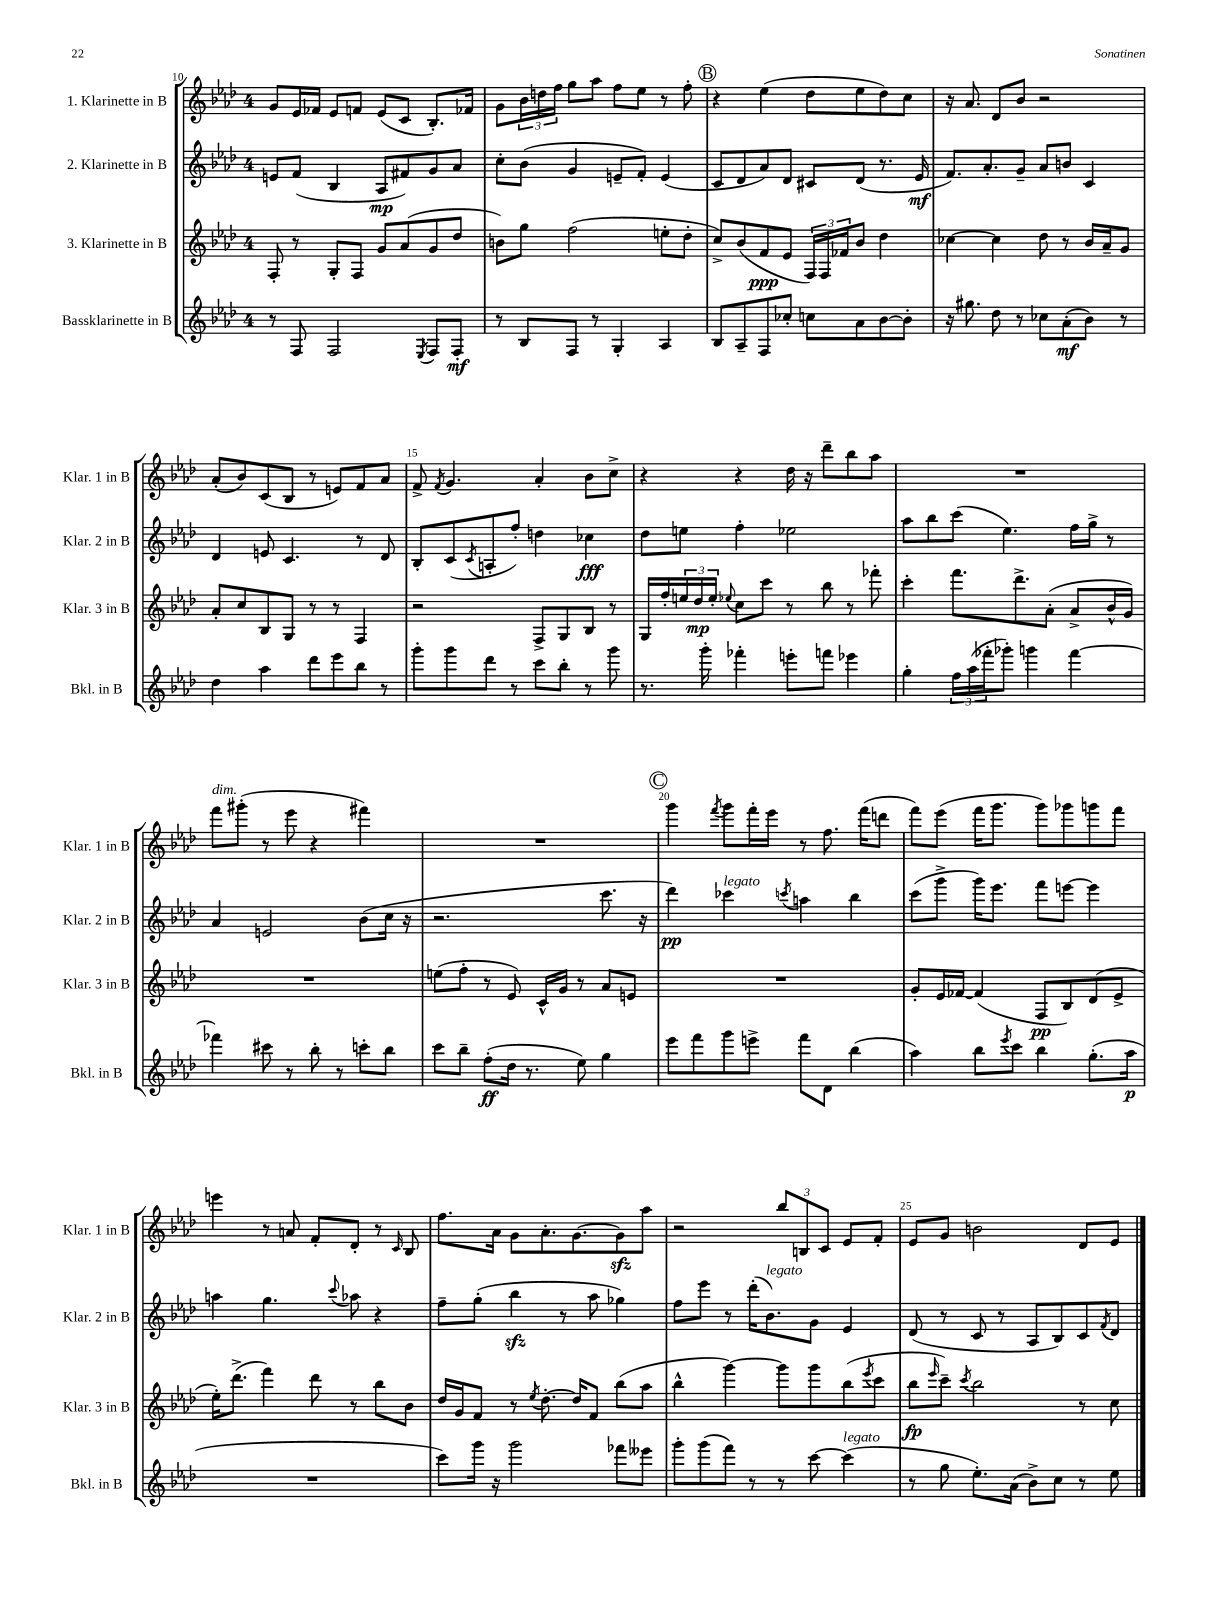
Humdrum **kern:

**kern	**dynam	**kern	**dynam	**kern	**dynam	**kern
*part4	*part4	*part3	*part3	*part2	*part2	*part1
*staff4	*staff4	*staff3	*staff3	*staff2	*staff2	*staff1
*I"Bassklarinette in B	*	*I"3. Klarinette in B	*	*I"2. Klarinette in B	*	*I"1. Klarinette in B
*I'Bkl. in B	*	*I'Klar. 3 in B	*	*I'Klar. 2 in B	*	*I'Klar. 1 in B
*clefG2	*	*clefG2	*	*clefG2	*	*clefG2
*k[b-e-a-d-]	*	*k[b-e-a-d-]	*	*k[b-e-a-d-]	*	*k[b-e-a-d-]
*M4/4	*	*M4/4	*	*M4/4	*	*M4/4
=10	=10	=10	=10	=10	=10	=10
8r	.	8F'/	.	8en/L	.	8g/L
8F/	.	8r	.	(8f/J	.	16e-/L
.	.	.	.	.	.	16f-X/JJ
2F/	.	8G'/L	.	4B-/	.	8e-/L
.	.	8F/J	.	.	.	8fn/J
.	.	8g/L	.	8A-/L	mp	(8e-/L
.	.	(8a-/	.	8f#X/)	.	8c/J
8qE-/	.	.	.	.	.	.
8F/L	.	8g/	.	8g/	.	8.B-'/L)
8F'/J	mf	8dd-/J	.	8a-/J	.	.
.	.	.	.	.	.	16f-X/Jk
=11	=11	=11	=11	=11	=11	=11
8r	.	8bn\L)	.	8cc'\L	.	8g\L
8B-/L	.	8gg\J	.	(8b-\J	.	24b-\L
.	.	.	.	.	.	24ddn\
.	.	.	.	.	.	24ff\JJ
8F/J	.	(2ff\	.	4g/	.	8gg\L
8r	.	.	.	.	.	8aa-\J
4G'/	.	.	.	8en~/L	.	8ff\L
.	.	.	.	8f'/J)	.	8ee-\J
4A-/	.	8een'\L	.	(4e/	.	8r
.	.	8dd-'\J	.	.	.	8ff'\
!!LO:REH:place=s1:t=B
=12	=12	=12	=12	=12	=12	=12
8B-/L	.	8cc^/L)	.	8c/L	.	4r
8A-~/	.	(8b-/	.	8d-/	.	.
8F/	.	8f/	ppp	8a-/)	.	(4ee-\
8cc-X'/J	.	8e-/J	.	8d-/J	.	.
8ccn\L	.	24F/LL)	.	8c#X/L	.	8dd-\L
.	.	24F/	.	.	.	.
.	.	24f-X/J	.	.	.	.
8a-\	.	8b-/J	.	(8d-/J	.	8ee-\
[8b-\	.	4dd-\	.	8.r	.	8dd-\)
8b-'\J]	.	.	.	.	.	8cc\J
.	.	.	.	16e-/	mf	.
=13	=13	=13	=13	=13	=13	=13
16r	.	[4cc-X\	.	8.f/L)	.	16r
8.gg#X\	.	.	.	.	.	8.a-/
.	.	.	.	8.a-'/	.	.
8dd-\	.	4cc-\]	.	.	.	8d-/L
8r	.	.	.	8g~/J	.	8b-/J
8cc-X\L	.	8dd-\	.	8a-/L	.	2r
(8a-'\	mf	8r	.	8bn/J	.	.
8b-\J)	.	16b-/LL	.	4c/	.	.
.	.	16a-~/J	.	.	.	.
8r	.	8g/J	.	.	.	.
!!LO:LB:g=z
=14	=14	=14	=14	=14	=14	=14
4dd-\	.	8a-'/L	.	4d-/	.	(8a-'/L
.	.	8cc/	.	.	.	8b-/)
4aa-\	.	8B-/	.	8en/	.	(8c/
.	.	8G/J	.	4.c/	.	8B-/J
8ddd-\L	.	8r	.	.	.	8r
8eee-\	.	8r	.	.	.	8en/L)
8bb-\J	.	4F/	.	8r	.	8f/
8r	.	.	.	8d-/	.	8a-/J
=15	=15	=15	=15	=15	=15	=15
8ggg'\L	.	2r	.	8B-'/L	.	8f^/
.	.	.	.	.	.	8qf/
8ggg\	.	.	.	(8c/	.	4.g/
.	.	.	.	8qc/	.	.
8ddd-\J	.	.	.	8An'/	.	.
8r	.	.	.	8ff'/J)	.	.
8ccc\L	.	8F^/L	.	4ddn\	.	4a-'/
8bb-'\J	.	8G/	.	.	.	.
8r	.	8B-/J	.	4cc-X\	fff	8b-\L
8ggg\	.	8r	.	.	.	8cc^\J
=16	=16	=16	=16	=16	=16	=16
8.r	.	16G/LL	.	8dd-\L	.	4r
.	.	16ff'/	.	.	.	.
.	.	24een/	.	8een\J	.	.
.	.	24dd-/	mp	.	.	.
16ggg'\	.	.	.	.	.	.
.	.	24ee'/JJ	.	.	.	.
.	.	8qqee-X/	.	.	.	.
4fff-X'\	.	8cc\L	.	4ff'\	.	4r
.	.	8ccc\J	.	.	.	.
8eeen'\L	.	8r	.	2ee-X\	.	16dd-\
.	.	.	.	.	.	16r
8fffn\J	.	8bb-\	.	.	.	8ddd-~\L
4eee-X\	.	8r	.	.	.	8bb-\
.	.	8fff-X'\	.	.	.	8aa-\J
=17	=17	=17	=17	=17	=17	=17
4gg'\	.	4ccc'\	.	8aa-\L	.	1r
.	.	.	.	8bb-\	.	.
24ff\LL	.	8.fff\L	.	(8ccc\J	.	.
(24aa-\	.	.	.	.	.	.
24fff-X'\J	.	.	.	.	.	.
8ggg-X'\J)	.	.	.	4.ee-\)	.	.
.	.	8.ddd-^\	.	.	.	.
4gggn\	.	.	.	.	.	.
.	.	(8a-'\J	.	.	.	.
[4fff-\	.	8a-^/L	.	16ff\LL	.	.
.	.	.	.	16gg^\JJ	.	.
.	.	16b-^^/L	.	8r	.	.
.	.	16g/JJ)	.	.	.	.
!!LO:LB:g=z
=18	=18	=18	=18	=18	=18	=18
!	!	!	!	!	!	!LO:TX:a:i:t=dim.
4fff-X\]	.	1r	.	4a-/	.	8fff\L
.	.	.	.	.	.	(8ggg#X'\J
8ccc#X\	.	.	.	2en/	.	8r
8r	.	.	.	.	.	8eee-\
8bb-'\	.	.	.	.	.	4r
8r	.	.	.	.	.	.
8cccn'\L	.	.	.	(8b-\L	.	4fff#X\)
8bb-\J	.	.	.	16cc\Jk	.	.
.	.	.	.	16r	.	.
=19	=19	=19	=19	=19	=19	=19
8ccc\L	.	(8een\L	.	2.r	.	1r
8bb-~\J	.	8ff'\J	.	.	.	.
(8ff'\L	ff	8r	.	.	.	.
16dd-\Jk	.	8e-/)	.	.	.	.
8.r	.	.	.	.	.	.
.	.	16c^^/LL	.	.	.	.
.	.	16g/JJ	.	.	.	.
8ee-\)	.	8r	.	.	.	.
4gg\	.	8a-/L	.	8.ccc\	.	.
.	.	8en/J	.	.	.	.
.	.	.	.	16r	.	.
!!LO:REH:place=s1:t=C
=20	=20	=20	=20	=20	=20	=20
8eee-\L	.	1r	.	4ddd-\)	pp	4ggg\
8fff\	.	.	.	.	.	.
.	.	.	.	.	.	8qfff/
!	!	!	!	!LO:TX:a:i:t=legato	!	!
8ggg\	.	.	.	4ccc-X\	.	8ggg\L
8eeen^\J	.	.	.	.	.	16fff'\L
.	.	.	.	.	.	16eee-\JJ
.	.	.	.	8qcccn/	.	.
8fff\L	.	.	.	4aan\	.	8r
8d-\J	.	.	.	.	.	8.ff\
(4bb-\	.	.	.	4bb-\	.	.
.	.	.	.	.	.	(16fff\KL
.	.	.	.	.	.	8dddn\J
=21	=21	=21	=21	=21	=21	=21
4aa-\)	.	8g'/L	.	(8ccc\L	.	8fff\L)
.	.	16e-/L	.	8ggg^\J	.	(8eee-\J
.	.	[16f-X/JJ	.	.	.	.
8bb-\L	.	(4f-/]	.	16ggg\KL)	.	16fff\KL
.	.	.	.	8.eee-\J	.	8.ggg\J
8qeee-/	.	.	.	.	.	.
8ccc\J	.	.	.	.	.	.
4bb-\	.	8F/L	pp	8fff\L	.	8ggg\L)
.	.	8B-/)	.	[8eeen\J	.	8ggg-X\
(8.gg'\L	.	(8d-/	.	4eee\]	.	8gggn\
.	.	8e-^/J	.	.	.	8fff\J
16aa-\Jk	p	.	.	.	.	.
!!LO:LB:g=z
=22	=22	=22	=22	=22	=22	=22
1r	.	16ee-'\KL)	.	4aan\	.	4eeen\
.	.	(8.ddd-^\J	.	.	.	.
.	.	4fff\)	.	4.gg\	.	8r
.	.	.	.	.	.	8an/
.	.	8ddd-\	.	.	.	8f'/L
.	.	.	.	8qqccc/	.	.
.	.	8r	.	8aa-X\	.	8d-'/J
.	.	8bb-\L	.	4r	.	8r
.	.	.	.	.	.	16qqc/
.	.	8b-\J	.	.	.	8B-/
=23	=23	=23	=23	=23	=23	=23
8ccc\L)	.	16dd-/LL	.	8ff~\L	.	8.ff\L
.	.	16g/J	.	.	.	.
16ggg\Jk	.	8f/J	.	(8gg'\J	.	.
16r	.	.	.	.	.	16a-\Jk
2ggg\	.	8r	.	4bb-zz\	.	8g\L
.	.	8qee-/	.	.	.	.
.	.	[8.dd-'\	.	.	.	8.a-'\
.	.	.	.	8r	.	.
.	.	16dd-/KL]	.	.	.	[8.g\
.	.	8f/J	.	8aa-\	.	.
8fff-X\L	.	(8bb-\L	.	4gg-X\)	.	8gzz\]
8eee--X\J	.	8aa-\J	.	.	.	8aa-\J
=24	=24	=24	=24	=24	=24	=24
8ggg'\L	.	4bb-^^\	.	8ff\L	.	2r
(8ggg\	.	.	.	8eee-\J	.	.
8fff\J)	.	[4ggg\)	.	8r	.	.
8r	.	.	.	(16ddd-'\KL	.	.
!	!	!	!	!LO:TX:a:i:t=legato	!	!
.	.	.	.	8.b-\)	.	.
8r	.	8ggg\L]	.	.	.	12bb-/L
.	.	.	.	.	.	12Bn/
[8ccc\	.	8ggg\	.	8g\J	.	.
.	.	.	.	.	.	12c/J
!LO:TX:a:i:t=legato	!	!	!	!	!	!
(4ccc\]	.	(8bb-\	.	4e-/	.	8e-/L
.	.	8qeee-/	.	.	.	.
.	.	8ccc\J	.	.	.	8f'/J
=25	=25	=25	=25	=25	=25	=25
8r	.	8bb-\L	fp	(8d-/	.	8e-/L
.	.	16qqeee-/	.	.	.	.
8gg\	.	8ccc~\J)	.	8r	.	8g/J
.	.	8qccc/	.	.	.	.
8.ee-'\L)	.	2bb-\	.	8c/	.	2bn\
.	.	.	.	8r	.	.
(16a-\Jk	.	.	.	.	.	.
8b-^\L)	.	.	.	8A-/L	.	.
8cc\J	.	.	.	8B-/)	.	.
8r	.	8r	.	8c/	.	8d-/L
.	.	.	.	8qf/	.	.
8ee-\	.	8cc\	.	8d-/J	.	8e-/J
==	==	==	==	==	==	==
*-	*-	*-	*-	*-	*-	*-
